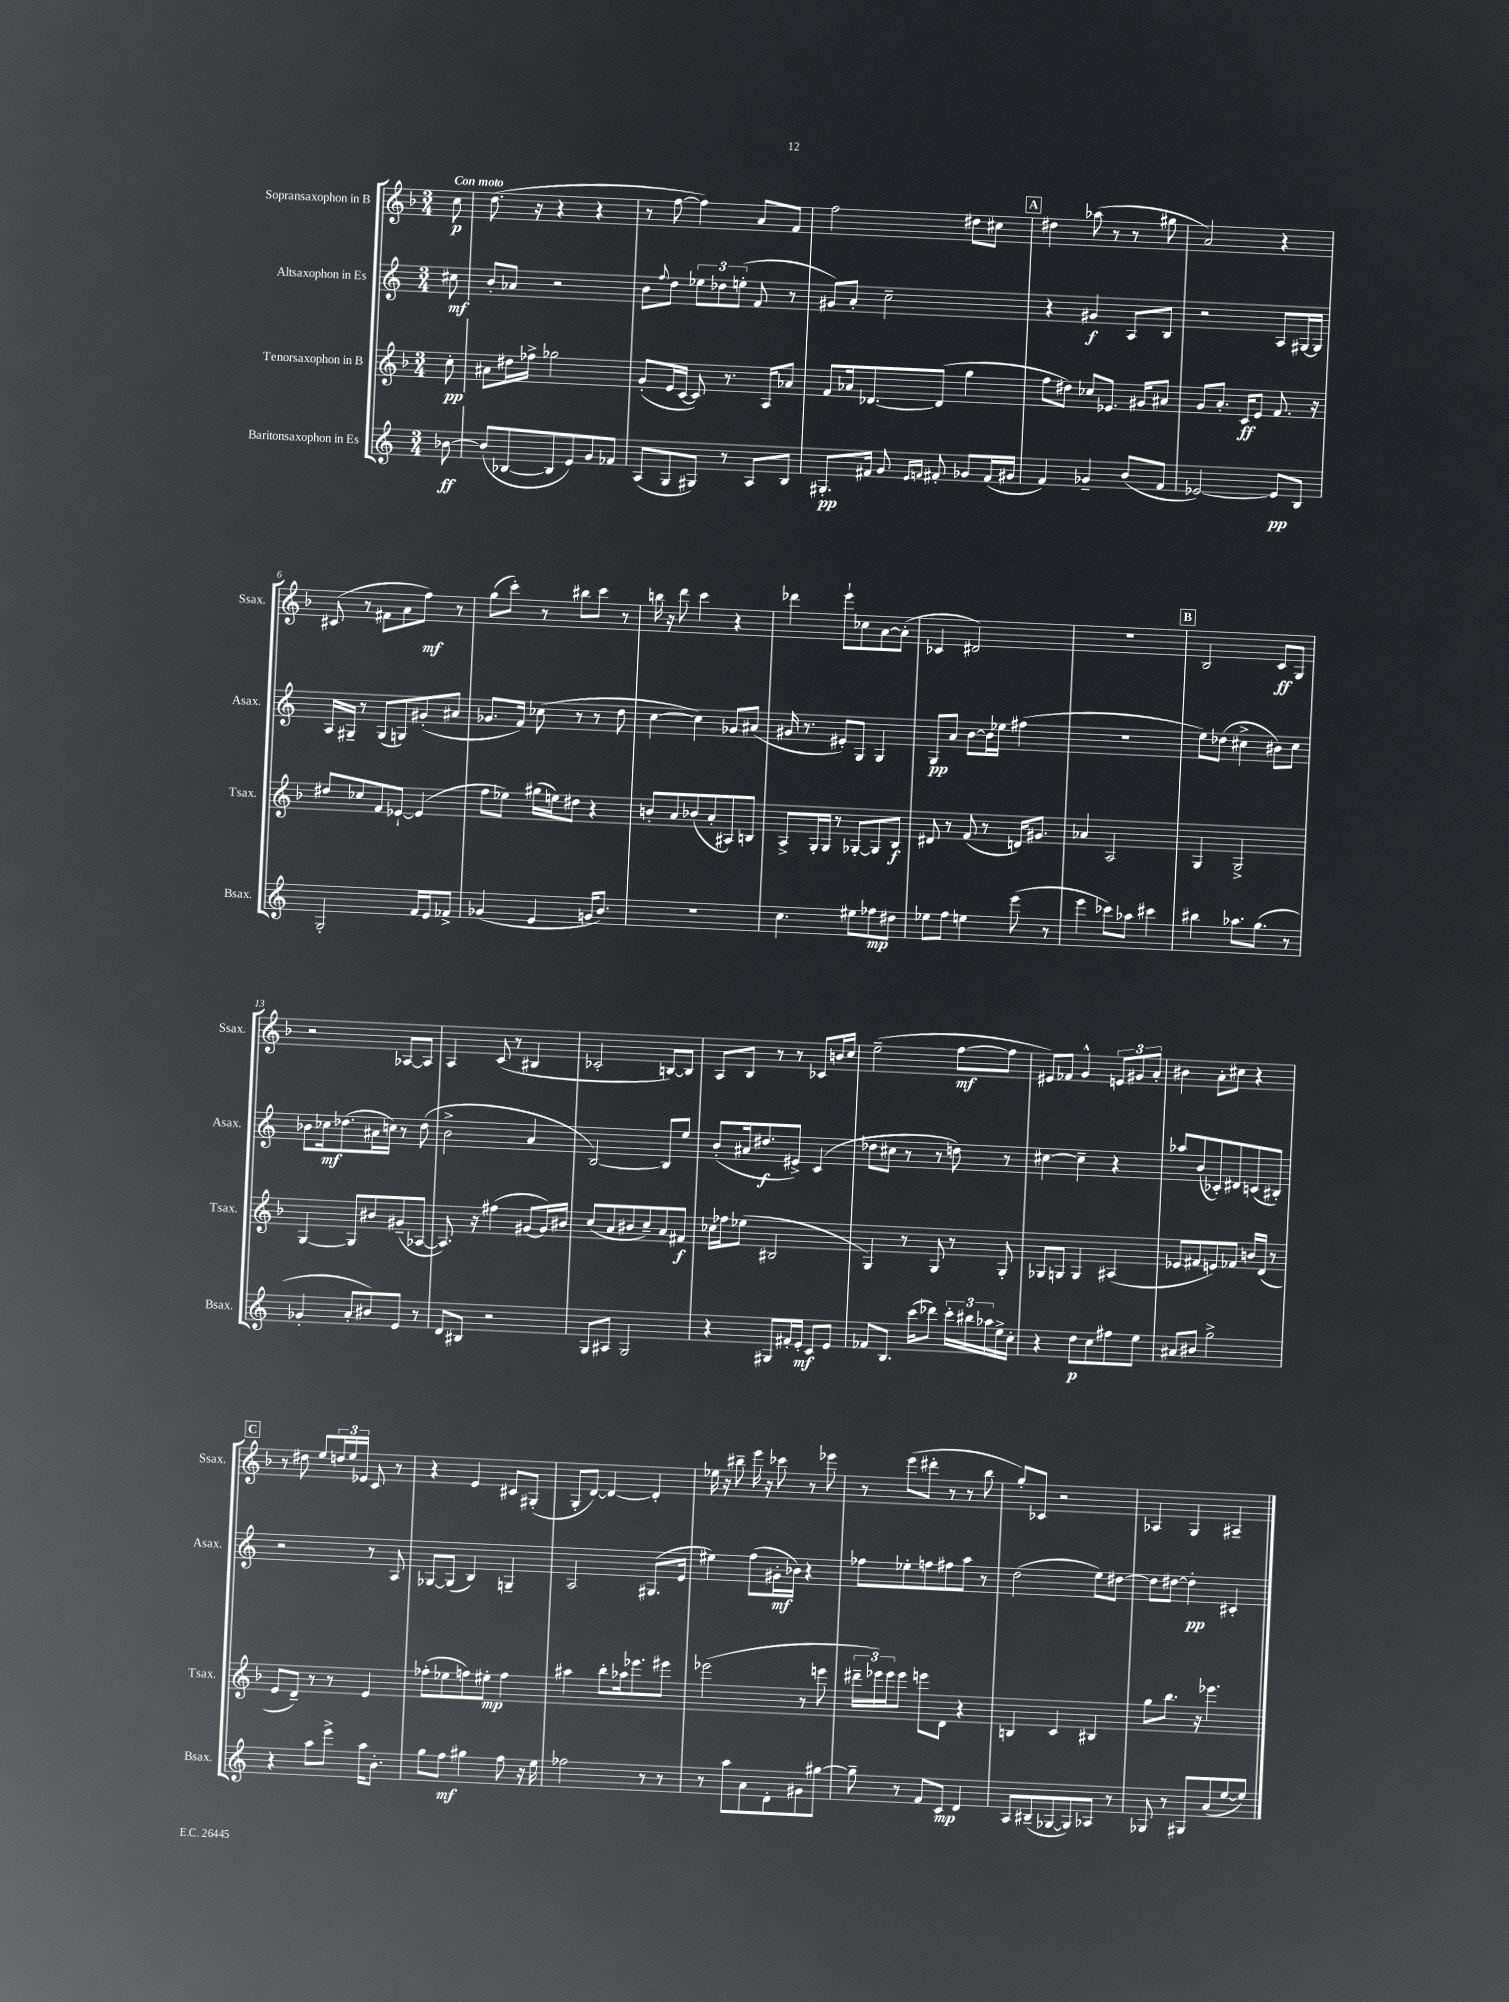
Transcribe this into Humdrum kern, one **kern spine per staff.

**kern	**dynam	**kern	**dynam	**kern	**dynam	**kern	**dynam
*part4	*part4	*part3	*part3	*part2	*part2	*part1	*part1
*staff4	*staff4	*staff3	*staff3	*staff2	*staff2	*staff1	*staff1
*I"Baritonsaxophon in Es	*	*I"Tenorsaxophon in B	*	*I"Altsaxophon in Es	*	*I"Sopransaxophon in B	*
*I'Bsax.	*	*I'Tsax.	*	*I'Asax.	*	*I'Ssax.	*
*clefG2	*	*clefG2	*	*clefG2	*	*clefG2	*
*k[]	*	*k[b-]	*	*k[]	*	*k[b-]	*
*M3/4	*	*M3/4	*	*M3/4	*	*M3/4	*
=	=	=	=	=	=	=	=
!	!	!	!	!	!	!LO:TX:a:B:t=Con moto	!
[8b-X\	ff	8cc'\	pp	8cc#X\	mf	8cc\	p
=1	=1	=1	=1	=1	=1	=1	=1
(8b-/L]	.	8a#X\L	.	8b'/L	.	(8.dd\	.
[8B-X/	.	16dd#X\L	.	8a-X/J	.	.	.
.	.	16ff-X^\JJ	.	.	.	16r	.
8B-/]	.	2gg-X\	.	2r	.	4r	.
8e/)	.	.	.	.	.	.	.
8g/	.	.	.	.	.	4r	.
8f-X/J	.	.	.	.	.	.	.
=2	=2	=2	=2	=2	=2	=2	=2
(8A/L	.	(8g'/L	.	8b\L	.	8r	.
.	.	.	.	8qqff/	.	.	.
8G/	.	16e/L	.	8dd\J	.	[8ff\	.
.	.	[16c/JJ	.	.	.	.	.
8G#X/J)	.	8c/])	.	12ee-X\L	.	4ff\])	.
.	.	.	.	12dd-X\	.	.	.
8r	.	8.r	.	.	.	.	.
.	.	.	.	(12een'\J	.	.	.
8A/L	.	.	.	8f/	.	8a/L	.
.	.	16A/KL	.	.	.	.	.
8B/J	.	8a-X/J	.	8r	.	8f/J	.
=3	=3	=3	=3	=3	=3	=3	=3
8.G#X'/L	pp	8f/L	.	8g#X/L)	.	2ff\	.
.	.	16a-X/k	.	8a'/J	.	.	.
16f#X/Jk	.	[8.d-X/	.	.	.	.	.
8g/	.	.	.	2cc~\	.	.	.
16qqe/LL	.	.	.	.	.	.	.
16qqfn/JJ	.	.	.	.	.	.	.
8f#X'/	.	(8d-/J]	.	.	.	.	.
8g-X/L	.	4gg\	.	.	.	8dd#X\L	.
(16f#/L	.	.	.	.	.	8cc#X\J	.
16g#X/JJ	.	.	.	.	.	.	.
!!LO:REH:place=s1:t=A
=4	=4	=4	=4	=4	=4	=4	=4
4f/)	.	8ff\L	.	4r	.	4dd#X\	.
.	.	8dd#X\J)	.	.	.	.	.
4g-X~/	.	8cc-X/L	.	4g#X/	f	(8aa-X\	.
.	.	8.e-X/J	.	.	.	8r	.
(8b/L	.	.	.	8A/L	.	8r	.
.	.	16g#X/KL	.	.	.	.	.
8f/J	.	8a#X/J	.	8B/J	.	8gg#X\	.
=5	=5	=5	=5	=5	=5	=5	=5
[2e-X/)	.	8g/L	.	2r	.	2a/)	.
.	.	8.a'/J	.	.	.	.	.
.	.	16c/KL	ff	.	.	.	.
.	.	8e/J	.	.	.	.	.
8e-/L]	pp	8.f/	.	8A/L	.	4r	.
8B/J	.	.	.	[16G#X/L	.	.	.
.	.	16r	.	16G#/JJ]	.	.	.
!!LO:LB:g=z
=6	=6	=6	=6	=6	=6	=6	=6
2G'/	.	8dd#X/L	.	16A/LL	.	(8c#X/	.
.	.	.	.	16G#X~/JJ	.	.	.
.	.	8cc-X/	.	8r	.	8r	.
.	.	8f/	.	(8G#/L	.	8f#X\L	.
.	.	[8e-X`/J	.	8Gn/)	.	8a\	.
16f/LL	.	(4e-/]	.	(8g#X'/	.	8ff\J)	mf
16e/J	.	.	.	.	.	.	.
8f-X^/J	.	.	.	8a#X/J	.	8r	.
=7	=7	=7	=7	=7	=7	=7	=7
(4g-X/	.	8ff\L	.	8.g-X/L	.	(8gg\L	.
.	.	8ee-X\J)	.	.	.	8ccc'\J)	.
.	.	.	.	16f/Jk)	.	.	.
4e/	.	(16gg#X\LL	.	(8cc-X\	.	8r	.
.	.	16een\J)	.	.	.	.	.
.	.	8dd#X\J	.	8r	.	8bb#X\L	.
16gn/KL	.	4r	.	8r	.	8ccc\J	.
8.b/J)	.	.	.	.	.	.	.
.	.	.	.	8dd\	.	8r	.
=8	=8	=8	=8	=8	=8	=8	=8
2.r	.	8bn'/L	.	[4cc\	.	16bbn\	.
.	.	.	.	.	.	16r	.
.	.	8a/	.	.	.	8ddd\	.
.	.	(8b-X/	.	4cc\])	.	4ccc\	.
.	.	8a'/	.	.	.	.	.
.	.	8A#X/)	.	8g-X/L	.	4r	.
.	.	8Bn/J	.	(8a#X/J	.	.	.
=9	=9	=9	=9	=9	=9	=9	=9
4.cc\	.	8A^/L	.	16g#X/	.	4ddd-X\	.
.	.	.	.	8.r	.	.	.
.	.	16G'/L	.	.	.	.	.
.	.	16G/JJ	.	.	.	.	.
.	.	8r	.	8e#X'/L)	.	8eee`\L	.
8ee#X\L	.	[8G-X'/L	.	8G/J	.	8cc-X\	.
8ff-X\	mp	8G-/]	.	4G/	.	[8a\	.
8dd#X\J	.	8B-/J	f	.	.	(8a'\J]	.
=10	=10	=10	=10	=10	=10	=10	=10
8ee-X\L	.	8d#X/	.	8G/L	pp	4c-X/	.
8ff\J	.	8r	.	8a/J	.	.	.
4een\	.	(8f/	.	[8b\L	.	2d#X/)	.
.	.	8r	.	16b\L]	.	.	.
.	.	.	.	16ee-X\JJ	.	.	.
(8eee\	.	16dn/KL)	.	(4ff#X\	.	.	.
.	.	8.g#X/J	.	.	.	.	.
8r	.	.	.	.	.	.	.
=11	=11	=11	=11	=11	=11	=11	=11
4eee\	.	4a-X/	.	2.r	.	2.r	.
8ccc-X\L)	.	2A/	.	.	.	.	.
8aa-X\J	.	.	.	.	.	.	.
4ccc#X\	.	.	.	.	.	.	.
!!LO:REH:place=s1:t=B
=12	=12	=12	=12	=12	=12	=12	=12
4bb#X\	.	4G/	.	8ee\L)	.	2B-/	.
.	.	.	.	(8dd-X\J	.	.	.
8.aa-X\L	.	2G^/	.	4cc#X^\	.	.	.
(8.gg\J	.	.	.	.	.	.	.
.	.	.	.	8b#X\L)	.	8c/L	ff
8r	.	.	.	8cc#\J	.	8G/J	.
!!LO:LB:g=z
=13	=13	=13	=13	=13	=13	=13	=13
4g-X'/	.	[4G/	.	8b-X\L	.	2r	.
.	.	.	.	16cc-X\k	mf	.	.
.	.	.	.	(8.dd-X\	.	.	.
8a'/L	.	8G/L]	.	.	.	.	.
8b#X/)	.	8b#X/	.	16a#X\L	.	.	.
.	.	.	.	16ccn\JJ)	.	.	.
8e/J	.	(8g#X~/	.	8r	.	[8A-X/L	.
8r	.	[8A-X/J	.	(8dd-\	.	8A-/J]	.
=14	=14	=14	=14	=14	=14	=14	=14
8d/L	.	8.A-/])	.	2b^\	.	4A/	.
8B#X/J	.	.	.	.	.	.	.
.	.	16r	.	.	.	.	.
2r	.	(4ff#X\	.	.	.	(8c/	.
.	.	.	.	.	.	8r	.
.	.	[8g#X/L	.	4a/	.	4B#X/	.
.	.	16g#/L])	.	.	.	.	.
.	.	16b#X/JJ	.	.	.	.	.
=15	=15	=15	=15	=15	=15	=15	=15
8G/L	.	(8cc/L	.	[2B/)	.	2c-X'/	.
8A#X/J	.	8a/	.	.	.	.	.
2G/	.	8b#X/	.	.	.	.	.
.	.	8cc~/)	.	.	.	.	.
.	.	8a/	.	8B/L]	.	[8Bn/L)	.
.	.	8f#X/J	f	8ee/J	.	8B/J]	.
=16	=16	=16	=16	=16	=16	=16	=16
4r	.	16cc-X\LL	.	(8b'/L	.	8A/L	.
.	.	16ff-X\J	.	.	.	.	.
.	.	(8ee-X\J	.	16a#X/k	.	8B-/J	.
.	.	.	.	8.dd#X/	f	.	.
8G#X/L	.	2B#X/	.	.	.	8r	.
16f#X'/L	.	.	.	8e#X^/J)	.	8r	.
16e'/JJ	mf	.	.	.	.	.	.
8c/L	.	.	.	(4c/	.	8c-X/L	.
8e/J	.	.	.	.	.	16bn/L	.
.	.	.	.	.	.	16cc/JJ	.
=17	=17	=17	=17	=17	=17	=17	=17
8f-X/L	.	4G/)	.	8dd-X\L	.	(2ee~\	.
8.B/J	.	.	.	8cc#X\J	.	.	.
.	.	8r	.	8r	.	.	.
(16ccc\KL	.	.	.	.	.	.	.
8ddd-X\J)	.	8G/	.	8r	.	.	.
24ccc'\LL	.	8r	.	8ddn\)	.	[8ff\L	mf
24bb#X\	.	.	.	.	.	.	.
24aa-X\	.	.	.	.	.	.	.
16ee^\	.	8G'/	.	8r	.	8ff\J]	.
16cc'\JJ	.	.	.	.	.	.	.
=18	=18	=18	=18	=18	=18	=18	=18
4r	.	8G-X/L	.	[4cc#X\	.	8e#X/L)	.
.	.	8Gn/J	.	.	.	8f-X/J	.
8dd\L	p	4G/	.	4cc#~\]	.	4g^^/	.
8cc\	.	.	.	.	.	.	.
8ff#X\	.	(4A#X/	.	4r	.	12en/L	.
.	.	.	.	.	.	12g#X/	.
8ee\J	.	.	.	.	.	.	.
.	.	.	.	.	.	12a'/J	.
=19	=19	=19	=19	=19	=19	=19	=19
8a#X/L	.	8e-X/L	.	8aa-X/L	.	4b#X\	.
8b#X/J	.	8f#X/	.	(8b/	.	.	.
2gg^\	.	8en/)	.	8c-X'/)	.	8a'\L	.
.	.	8f-X/J	.	8d#X/	.	8cc#X\J	.
.	.	16bn/LL	.	(8cn/	.	4r	.
.	.	(16d/JJ	.	.	.	.	.
.	.	8r	.	8B#X'/J)	.	.	.
!!LO:LB:g=z
!!LO:REH:place=s1:t=C
=20	=20	=20	=20	=20	=20	=20	=20
4r	.	8e/L	.	2r	.	8r	.
.	.	8d~/J)	.	.	.	8dd#X\	.
8aa\L	.	8r	.	.	.	8ee/L	.
8eee^\J	.	8r	.	.	.	24ddn/L	.
.	.	.	.	.	.	24ee/	.
.	.	.	.	.	.	24e-X/JJ	.
16aa\KL	.	4e/	.	8r	.	8c/	.
8.b'\J	.	.	.	.	.	.	.
.	.	.	.	8A/	.	8r	.
=21	=21	=21	=21	=21	=21	=21	=21
8gg\L	.	(8ff-X'\L	.	[8G-X/L	.	4r	.
8ff\J	mf	8ee-X\	.	(8G-/J]	.	.	.
4gg#X\	.	8ffn\)	.	4B/)	.	4e/	.
.	.	8ee#X'\J	mp	.	.	.	.
8ff\	.	4ff\	.	4Gn~/	.	8c#X/L	.
16r	.	.	.	.	.	(8G#X'/J	.
16ee\	.	.	.	.	.	.	.
=22	=22	=22	=22	=22	=22	=22	=22
2ff-X\	.	4aa#X\	.	2A/	.	8G'/L	.
.	.	.	.	.	.	[8d/J)	.
.	.	8bb-'\L	.	.	.	4d/_	.
.	.	16aa-X\k	.	.	.	.	.
.	.	8.eee-X\	.	.	.	.	.
8r	.	.	.	(8.G#X/L	.	4d'/]	.
8r	.	8eee#X\J	.	.	.	.	.
.	.	.	.	16e/Jk	.	.	.
=23	=23	=23	=23	=23	=23	=23	=23
8r	.	(2eee-X\	.	4ee#X\)	.	16ee-X\	.
.	.	.	.	.	.	16r	.
8aa\L	.	.	.	.	.	8bb#X~\	.
8a\	.	.	.	(8ff\L	.	16eee\	.
.	.	.	.	.	.	16r	.
8d'\	.	.	.	16g#X'\L	mf	8ccc-X\	.
.	.	.	.	16b-X\JJ)	.	.	.
8g#X\	.	8r	.	4r	.	8r	.
[8gg#X\J	.	8eeen\	.	.	.	8eee-X\	.
=24	=24	=24	=24	=24	=24	=24	=24
8gg#~\]	.	24ddd#X~\LL	.	8ff-X\L	.	8r	.
.	.	24eee-X\)	.	.	.	.	.
.	.	24eee-\J	.	.	.	.	.
8r	.	8eee-\J	.	8ee-X'\	.	(8eee\L	.
8f/L	.	8eeen\L	.	8ffn\	.	8ddd#X'\J	.
8c/J	mp	8d\J	.	8ff#X\	.	8r	.
4d/	.	4r	.	8aa\J	.	8r	.
.	.	.	.	8r	.	8bb-\	.
=25	=25	=25	=25	=25	=25	=25	=25
8A/L	.	4Bn/	.	(2dd\	.	8gg'/L)	.
(8B#X~/	.	.	.	.	.	8c-X/J	.
[8G-X/	.	4c/	.	.	.	2r	.
8G-/])	.	.	.	.	.	.	.
8A-X/J	.	4B#X/	.	8ee\L)	.	.	.
8r	.	.	.	[8dd#X\J	.	.	.
=26	=26	=26	=26	=26	=26	=26	=26
8G-X/	.	8gg\L	.	8dd#\L]	.	4A-X/	.
8r	.	8.bb-\J	.	[8dd#X\J	.	.	.
8G#X/L	.	.	.	4dd#'\]	pp	4G/	.
.	.	16r	.	.	.	.	.
(8a/	.	4.eee-X\	.	.	.	.	.
[8ee/	.	.	.	4c#X'/	.	4A#X~/	.
8ee/J])	.	.	.	.	.	.	.
==	==	==	==	==	==	==	==
*-	*-	*-	*-	*-	*-	*-	*-
